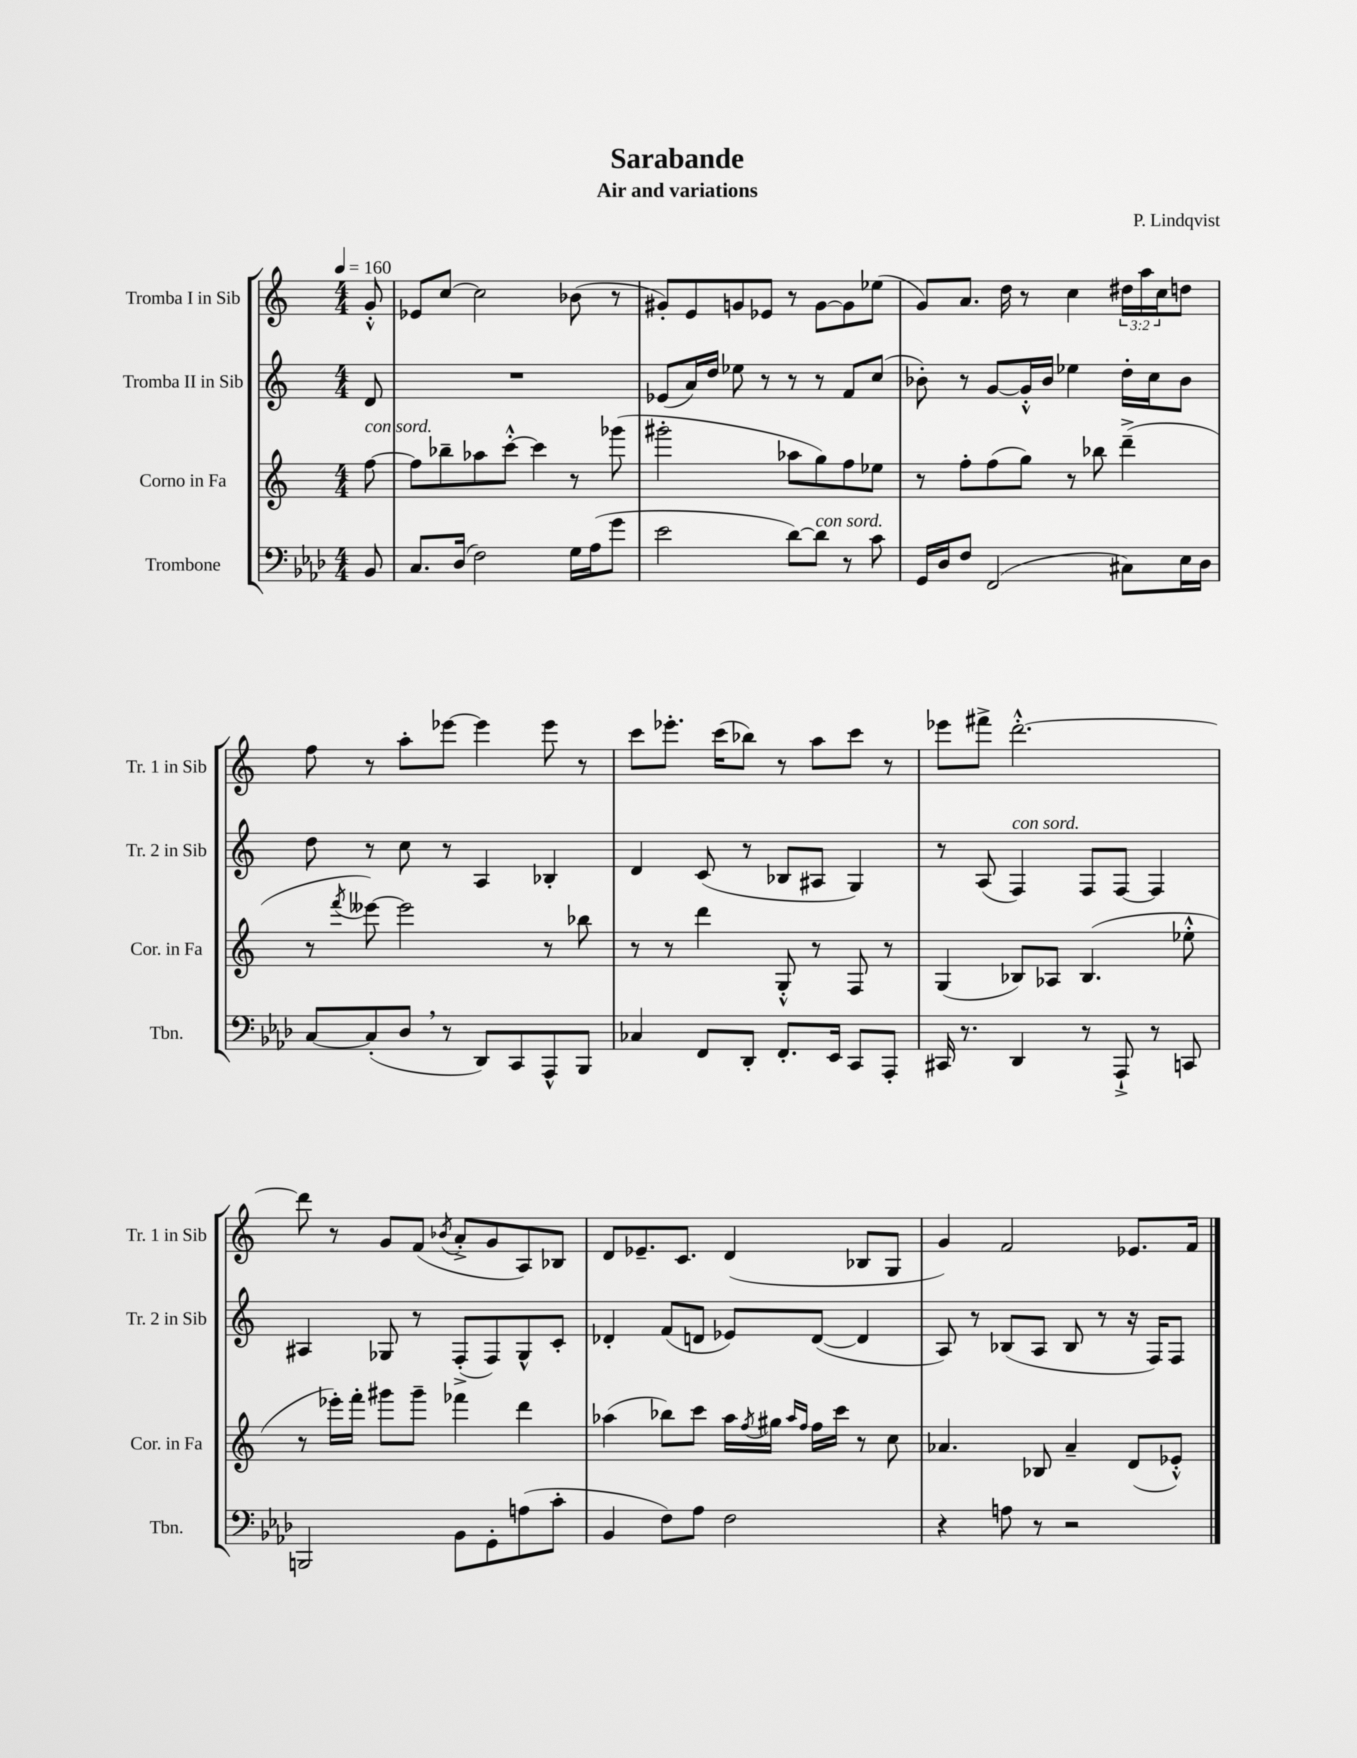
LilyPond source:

\header { title = "Sarabande" composer = "P. Lindqvist" subtitle = "Air and variations" }
<<
\new StaffGroup <<
\new Staff = "s0" \with { instrumentName = "Tromba I in Sib" shortInstrumentName = "Tr. 1 in Sib" } {
    \clef treble \key c \major \numericTimeSignature \time 4/4 \override Staff.TupletNumber.text = #tuplet-number::calc-fraction-text \partial 8 \tempo 4 = 160
    g'8-.-^ |
    ees'8 c''8~ c''2 bes'8( r8 |
    gis'8-.) e'8 g'8 ees'8 r8 g'8~ g'8 ees''8( |
    g'8) a'8. d''16 r8 c''4 \tuplet 3/2 { dis''16 a''16 c''16 } d''8 |
    f''8 r8 a''8-. ees'''8~ ees'''4 ees'''8 r8 |
    c'''8 ees'''8.-. c'''16( bes''8) r8 a''8 c'''8 r8 |
    ees'''8 fis'''8-> d'''2.~-.-^ |
    d'''8 r8 g'8 f'8( \acciaccatura { bes'8 } a'8-.-> g'8 a8) bes8 |
    d'8 ees'8.-- c'8. d'4( bes8 g8 |
    g'4) f'2 ees'8. f'16 \bar "|." |
}
\new Staff = "s1" \with { instrumentName = "Tromba II in Sib" shortInstrumentName = "Tr. 2 in Sib" } {
    \clef treble \key c \major \numericTimeSignature \time 4/4 \partial 8
    d'8 |
    R1 |
    ees'8( a'16) d''16 ees''8 r8 r8 r8 f'8 c''8( |
    bes'8-.) r8 g'8~ g'16-.-^ bes'16 ees''4 d''16-. c''16 bes'8 |
    d''8 r8 c''8 r8 a4 bes4-. |
    d'4 c'8( r8 bes8 ais8 g4) |
    r8 a8( f4^\markup { \italic "con sord." }) f8 f8~ f4 |
    ais4 ges8 r8 f8-.->( f8) ges8-^ c'8-. |
    des'4-. f'8( d'8 ees'8) d'8~( d'4 |
    a8) r8 bes8( a8 bes8 r8 r16 f16) f8 \bar "|." |
}
\new Staff = "s2" \with { instrumentName = "Corno in Fa" shortInstrumentName = "Cor. in Fa" } {
    \clef treble \key c \major \numericTimeSignature \time 4/4 \partial 8
    f''8~^\markup { \italic "con sord." } |
    f''8 bes''8-- aes''8 c'''8~-.-^ c'''4 r8 ges'''8( |
    gis'''2-. aes''8 g''8) f''8 ees''8 |
    r8 f''8-. f''8( g''8) r8 bes''8 d'''4--->( |
    r8 \acciaccatura { f'''8 } eeses'''8~) eeses'''2 r8 bes''8 |
    r8 r8 d'''4 g8-.-^ r8 f8 r8 |
    g4( bes8) aes8 bes4.( ees''8-.-^ |
    r8 ees'''16-.) f'''16-. gis'''8 gis'''8-- fes'''4 d'''4 |
    aes''4( bes''8) c'''8 aes''16 \acciaccatura { f''8 } gis''16 \grace { aes''16 f''16 } f''16 c'''16 r8 c''8 |
    aes'4. bes8 aes'4-- d'8( ees'8-.-^) \bar "|." |
}
\new Staff = "s3" \with { instrumentName = "Trombone" shortInstrumentName = "Tbn." } {
    \clef bass \key aes \major \numericTimeSignature \time 4/4 \partial 8
    bes,8 |
    c8. des16( f2) g16 aes16( g'8 |
    ees'2 des'8~) des'8^\markup { \italic "con sord." } r8 c'8 |
    g,16 des16 f8 f,2( cis8) ees16 des16 |
    c8~ c8-.( des8 \breathe r8 des,8) c,8 aes,,8-^ bes,,8 |
    ces4 f,8 des,8-. f,8.-. ees,16 c,8 aes,,8-. |
    cis,16 r8. des,4 r8 aes,,8-!-> r8 c,8 |
    b,,2 bes,8 g,8-. a8( c'8-. |
    bes,4 f8) aes8 f2 |
    r4 a8 r8 r2 \bar "|." |
}
>>
>>
\layout { \context { \Score \remove "Bar_number_engraver" } }
